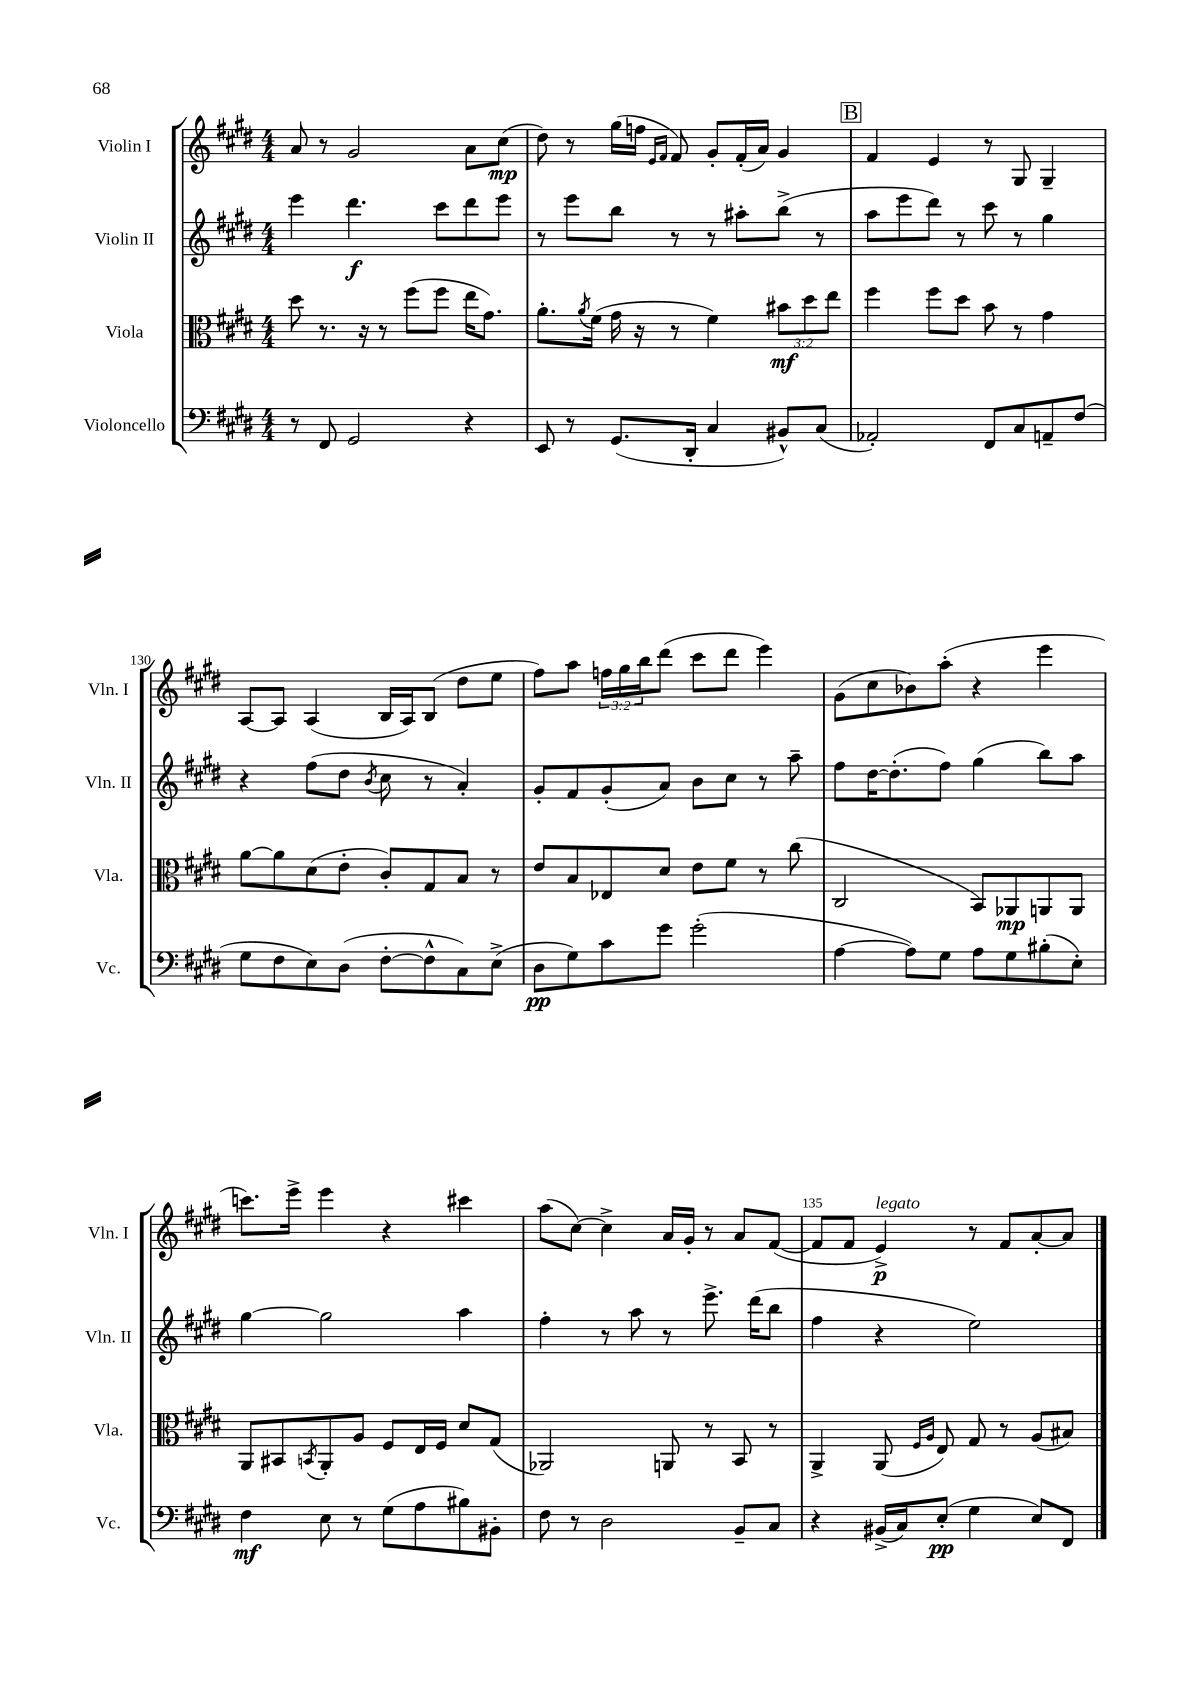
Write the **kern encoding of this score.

**kern	**dynam	**kern	**dynam	**kern	**dynam	**kern	**dynam
*part4	*part4	*part3	*part3	*part2	*part2	*part1	*part1
*staff4	*staff4	*staff3	*staff3	*staff2	*staff2	*staff1	*staff1
*I"Violoncello	*	*I"Viola	*	*I"Violin II	*	*I"Violin I	*
*I'Vc.	*	*I'Vla.	*	*I'Vln. II	*	*I'Vln. I	*
*clefF4	*	*clefC3	*	*clefG2	*	*clefG2	*
*k[f#c#g#d#]	*	*k[f#c#g#d#]	*	*k[f#c#g#d#]	*	*k[f#c#g#d#]	*
*M4/4	*	*M4/4	*	*M4/4	*	*M4/4	*
=127	=127	=127	=127	=127	=127	=127	=127
8r	.	8dd#\	.	4eee\	.	8a/	.
8FF#/	.	8.r	.	.	.	8r	.
2GG#/	.	.	.	4.ddd#\	f	2g#/	.
.	.	16r	.	.	.	.	.
.	.	8r	.	.	.	.	.
.	.	(8ff#\L	.	.	.	.	.
.	.	8ff#\J	.	8ccc#\L	.	.	.
4r	.	16ee\KL	.	8ddd#\	.	8a\L	.
.	.	8.g#\J)	.	.	.	.	.
.	.	.	.	8eee\J	.	(8cc#\J	mp
=128	=128	=128	=128	=128	=128	=128	=128
8EE/	.	8.a'\L	.	8r	.	8dd#\)	.
8r	.	.	.	8eee\L	.	8r	.
.	.	8qa/	.	.	.	.	.
.	.	(16f#\Jk	.	.	.	.	.
(8.GG#/L	.	16g#\	.	8bb\J	.	(16gg#\LL	.
.	.	16r	.	.	.	16ffn\JJ	.
.	.	.	.	.	.	16qqe/LL	.
.	.	.	.	.	.	16qqf#/JJ	.
.	.	8r	.	8r	.	8f#/)	.
16DD#'/Jk	.	.	.	.	.	.	.
4C#/	.	4f#\)	.	8r	.	8g#'/L	.
.	.	.	.	8aa#X'\L	.	(16f#'/L	.
.	.	.	.	.	.	16a/JJ)	.
8BB#X^^/L)	.	12b#X\L	mf	(8bb^\J	.	4g#/	.
.	.	12dd#\	.	.	.	.	.
(8C#/J	.	.	.	8r	.	.	.
.	.	12ee\J	.	.	.	.	.
!!LO:REH:place=s1:t=B
=129	=129	=129	=129	=129	=129	=129	=129
2AA-X'/)	.	4ff#\	.	8aa\L	.	4f#/	.
.	.	.	.	8eee\	.	.	.
.	.	8ff#\L	.	8ddd#\J)	.	4e/	.
.	.	8dd#\J	.	8r	.	.	.
8FF#/L	.	8b\	.	8ccc#\	.	8r	.
8C#/	.	8r	.	8r	.	8G#/	.
8AAn~/	.	4g#\	.	4gg#\	.	4G#~/	.
(8F#/J	.	.	.	.	.	.	.
!!LO:LB:g=z
=130	=130	=130	=130	=130	=130	=130	=130
8G#\L	.	[8a\L	.	4r	.	[8A/L	.
8F#\	.	8a\]	.	.	.	8A/J]	.
8E\)	.	(8d#\	.	(8ff#\L	.	(4A/	.
(8D#\J	.	8e'\J	.	8dd#\J	.	.	.
.	.	.	.	8qb/	.	.	.
[8F#'\L	.	8c#'/L)	.	8cc#\	.	16B/LL	.
.	.	.	.	.	.	16A/J)	.
8F#^^\]	.	8G#/	.	8r	.	(8B/J	.
8C#\)	.	8B/J	.	4a'/)	.	8dd#\L	.
(8E^\J	.	8r	.	.	.	8ee\J	.
=131	=131	=131	=131	=131	=131	=131	=131
8D#\L	pp	8e/L	.	8g#'/L	.	8ff#\L)	.
8G#\)	.	8B/	.	8f#/	.	8aa\J	.
8c#\	.	8E-X/	.	(8g#'/	.	24ffn\LL	.
.	.	.	.	.	.	24gg#\	.
.	.	.	.	.	.	24bb\J	.
8g#\J	.	8d#/J	.	8a/J)	.	(8ddd#\J	.
(2g#'\	.	8e\L	.	8b\L	.	8ccc#\L	.
.	.	8f#\J	.	8cc#\J	.	8ddd#\J	.
.	.	8r	.	8r	.	4eee\)	.
.	.	(8cc#\	.	8aa~\	.	.	.
=132	=132	=132	=132	=132	=132	=132	=132
[4A\	.	2C#/	.	8ff#\L	.	(8g#\L	.
.	.	.	.	[16dd#\K	.	8cc#\	.
.	.	.	.	(8.dd#'\]	.	.	.
8A\L])	.	.	.	.	.	8b-X\)	.
8G#\J	.	.	.	8ff#\J)	.	(8aa'\J	.
8A\L	.	8BB/L)	.	(4gg#\	.	4r	.
8G#\	.	8AA-X/	mp	.	.	.	.
(8B#X'\	.	8AAn/	.	8bb\L)	.	4eee\	.
8E'\J)	.	8AA/J	.	8aa\J	.	.	.
!!LO:LB:g=z
=133	=133	=133	=133	=133	=133	=133	=133
4F#\	mf	8AA/L	.	[4gg#\	.	8.cccn\L)	.
.	.	8BB#X/	.	.	.	.	.
.	.	.	.	.	.	16eee^\Jk	.
.	.	8qBBn/	.	.	.	.	.
8E\	.	8AA'/	.	2gg#\]	.	4eee\	.
8r	.	8A/J	.	.	.	.	.
(8G#\L	.	8F#/L	.	.	.	4r	.
8A\	.	16E/L	.	.	.	.	.
.	.	16F#/JJ	.	.	.	.	.
8B#X\)	.	8d#/L	.	4aa\	.	4ccc#X\	.
8BB#X'\J	.	(8G#/J	.	.	.	.	.
=134	=134	=134	=134	=134	=134	=134	=134
8F#\	.	2AA-X/)	.	4ff#'\	.	(8aa\L	.
8r	.	.	.	.	.	[8cc#\J)	.
2D#\	.	.	.	8r	.	4cc#^\]	.
.	.	.	.	8aa\	.	.	.
.	.	8AAn/	.	8r	.	16a/LL	.
.	.	.	.	.	.	16g#'/JJ	.
.	.	8r	.	8.eee^\	.	8r	.
8BB~/L	.	8BB/	.	.	.	8a/L	.
.	.	.	.	(16ddd#\KL	.	.	.
8C#/J	.	8r	.	8bb\J	.	([8f#/J	.
=135	=135	=135	=135	=135	=135	=135	=135
4r	.	4AA^/	.	4ff#\	.	8f#/L]	.
.	.	.	.	.	.	8f#/J	.
!	!	!	!	!	!	!LO:TX:a:i:t=legato	!
(16BB#X^/LL	.	(8AA/	.	4r	.	4e^/)	p
16C#/J)	.	.	.	.	.	.	.
.	.	16qqF#/LL	.	.	.	.	.
.	.	16qqA/JJ	.	.	.	.	.
(8E'/J	pp	8E/)	.	.	.	.	.
4G#\	.	8G#/	.	2ee\)	.	8r	.
.	.	8r	.	.	.	8f#/L	.
8E/L)	.	(8A/L	.	.	.	[8a'/	.
8FF#/J	.	8B#X/J)	.	.	.	8a/J]	.
==	==	==	==	==	==	==	==
*-	*-	*-	*-	*-	*-	*-	*-
